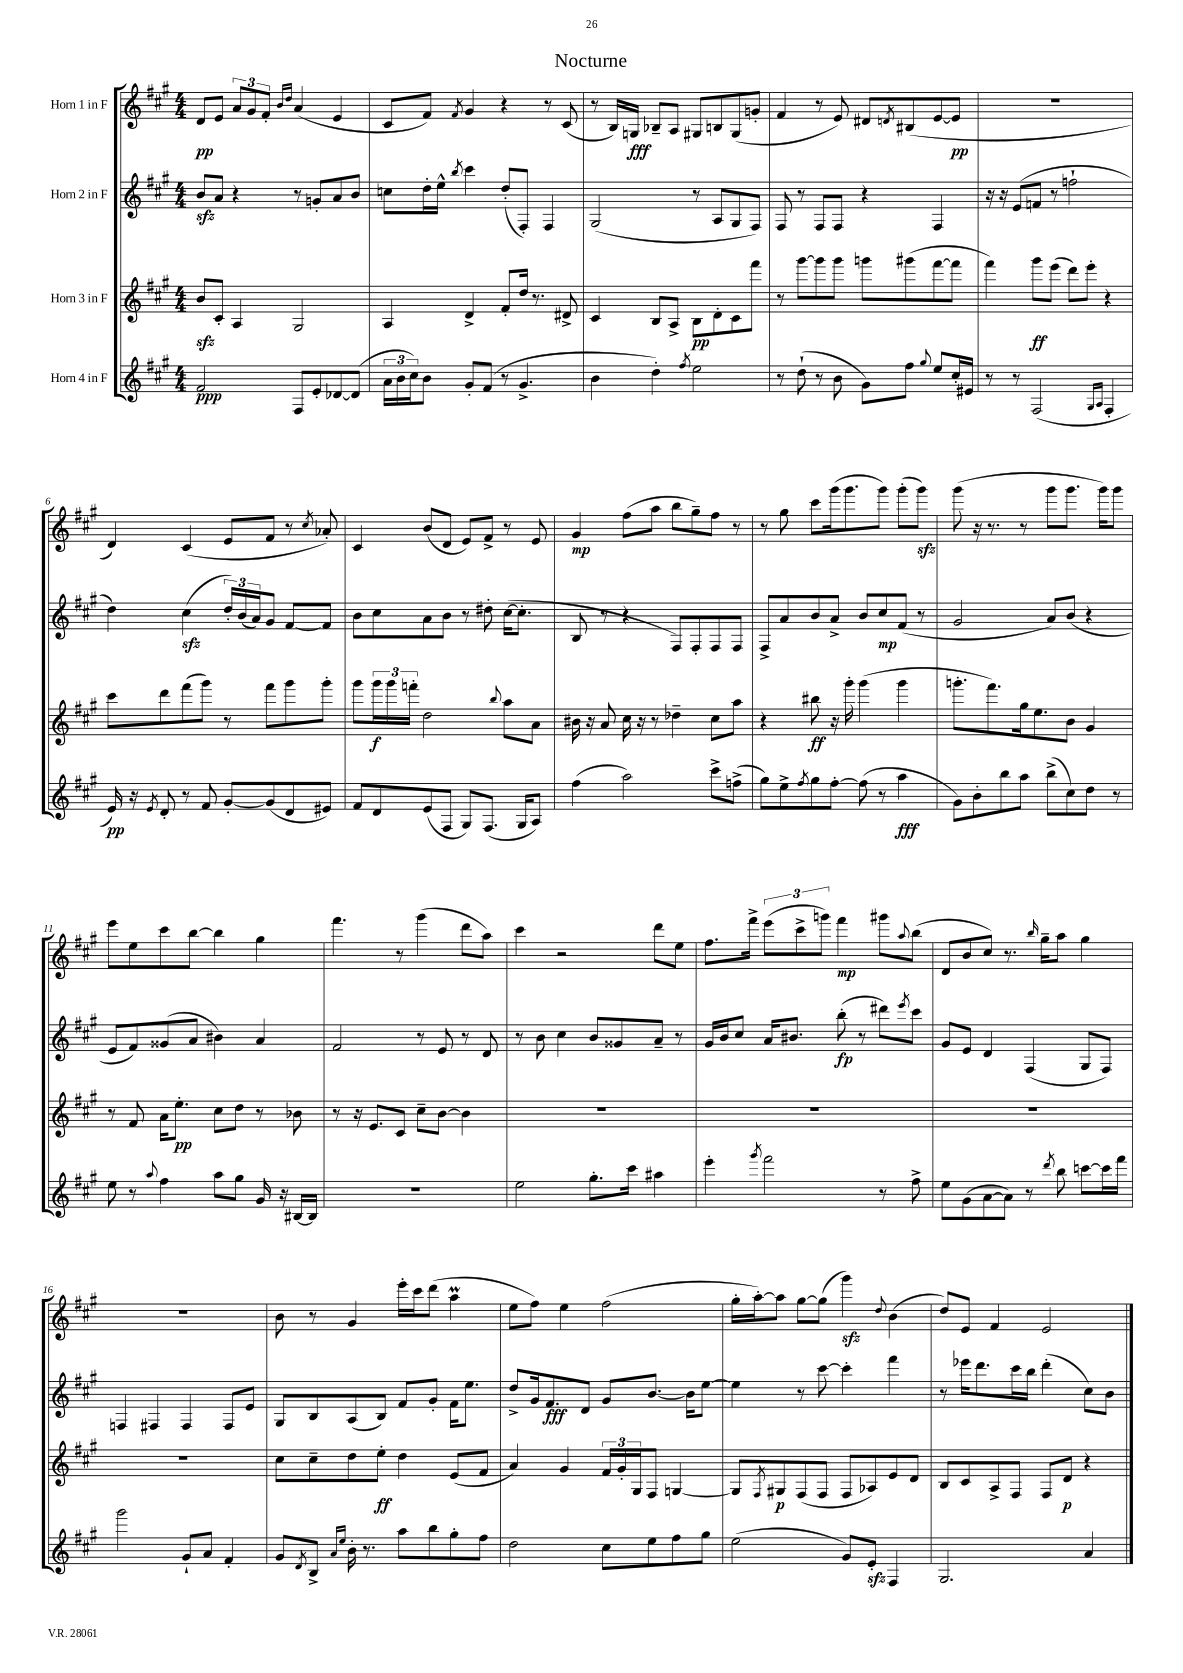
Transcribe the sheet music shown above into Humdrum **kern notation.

**kern	**kern	**kern	**kern
*staff4	*staff3	*staff2	*staff1
*clefG2	*clefG2	*clefG2	*clefG2
*k[f#c#g#]	*k[f#c#g#]	*k[f#c#g#]	*k[f#c#g#]
*M4/4	*M4/4	*M4/4	*M4/4
2f#	8b	8b	8d
.	8c#'	8a	8e
.	4A	4r	12a
.	.	.	12g#
.	.	.	12f#'
.	.	.	16qqb
.	.	.	16qqdd
8F#	2G#	8r	(4a
8e'	.	8g'	.
[8d-	.	8a	4e
(8d-]	.	8b	.
=	=	=	=
24a	4A	8cc	8c#
24b	.	.	.
24cc#)	.	.	.
8b	.	16dd'	8f#)
.	.	16ee^^	.
.	.	8qbb	8qf#
8g#'	4d^	4ccc#	4g#
(8f#	.	.	.
8r	8f#'	(8dd'	4r
4.g#^	16dd	8F#')	.
.	8.r	.	.
.	.	4F#	8r
.	8d#^	.	(8c#
=	=	=	=
4b	4c#	(2G#	8r
.	.	.	16B)
.	.	.	16G
4dd')	8B	.	8B-~
.	8A^	.	8A
8qff#	.	.	.
2ee	8B	8r	8G#
.	8d'	8A	8B
.	8c#	8G#	(8G#
.	8fff#	8F#)	8g'
=	=	=	=
8r	8r	8F#	4f#
(8dd`	[8ggg#	8r	.
8r	8ggg#]	8F#	8r
8b	8ggg#	8F#	8e)
8g#)	8ggg	4r	8d#
.	.	.	8qd
8ff#	(8ggg#	.	(8B#
8qqgg#	.	.	.
8ee	[8fff#	4F#	[8e
16cc#'	8fff#]	.	8e]
16e#	.	.	.
=	=	=	=
8r	4fff#)	16r	1r
.	.	16r	.
8r	.	(8e	.
(2F#	8ggg#	8f	.
.	(8eee	8r	.
.	8ddd)	2ff`	.
.	8eee'	.	.
16qqG#	.	.	.
16qqA	.	.	.
4F#'	4r	.	.
=	=	=	=
16e)	8ccc#	4dd)	4d)
16r	.	.	.
8qe	.	.	.
8d'	8ddd	.	.
8r	(8fff#	(4cc#	(4c#
8f#	8ggg#)	.	.
[8g#'	8r	24dd')	8e
.	.	(24b	.
.	.	24a)	.
(8g#]	8fff#	8g#	8f#
8d	8ggg#	[8f#	8r
.	.	.	8qcc#
8e#)	8ggg#'	8f#]	8a-')
=	=	=	=
8f#	8ggg#	8b	4c#
8d	24ggg#	8cc#	.
.	24ggg#	.	.
.	24fff'	.	.
(8e	2dd	8a	(8b
8F#	.	8b	8d
8G#)	.	8r	8e)
(8.F#	.	8dd#'	8f#^
.	8qqbb	.	.
.	8aa	([16cc#	8r
16G#	.	8.cc#']	.
8A)	8a	.	8e
=	=	=	=
(4ff#	16b#	8B	4g#
.	16r	.	.
.	8a	8r	.
2aa)	16cc#	4r	(8ff#
.	16r	.	.
.	8r	.	8aa
.	4dd-~	8F#)	8bb
.	.	8F#'	8gg#~)
8ccc#^	8cc#	8F#	8ff#
(8ff^	8aa	8F#	8r
=	=	=	=
8gg#)	4r	8F#^	8r
8ee^	.	8a	8gg#
8qff#	.	.	.
8gg#	8bb#	8b	8ccc#
[8ff#'	16r	8a^	(16ggg#
.	16ggg#'	.	8.ggg#
(8ff#]	(4ggg#	8b	.
8r	.	8cc#	8ggg#)
4aa	4ggg#	(8f#	(8ggg#'
.	.	8r	8ggg#)
=	=	=	=
8g#)	8.ggg'	2g#	(8ggg#
8b'	.	.	16r
.	8.fff#)	.	8.r
8bb	.	.	.
8aa	16gg#	.	8r
.	8.ee	.	.
(8bb^	.	8a)	8ggg#
8cc#)	8b	(8b	8.ggg#
8dd	4g#	4r	.
.	.	.	16ggg#)
8r	.	.	8ggg#
=	=	=	=
8ee	8r	8e	8eee
8r	8f#	8f#)	8ee
8qqaa	.	.	.
4ff#	16a	(8g##	8ccc#
.	8.ee'	.	.
.	.	8a	[8bb
8aa	8cc#	4b#)	4bb]
8gg#	8dd	.	.
16g#	8r	4a	4gg#
16r	.	.	.
[16B#	8b-	.	.
16B#]	.	.	.
=	=	=	=
1r	8r	2f#	4.fff#
.	16r	.	.
.	8.e	.	.
.	8c#	.	8r
.	8cc#~	8r	(4ggg#
.	[8b	8e	.
.	4b]	8r	8ddd
.	.	8d	8aa)
=	=	=	=
2ee	1r	8r	4ccc#
.	.	8b	.
.	.	4cc#	2r
8.gg#'	.	8b	.
.	.	8g##	.
16ccc#	.	.	.
4aa#	.	8a~	8ddd
.	.	8r	8ee
=	=	=	=
4eee'	1r	16g#	8.ff#
.	.	16b	.
.	.	8cc#	.
.	.	.	16fff#^
8qggg#	.	.	.
2fff#	.	16a	(12eee
.	.	8.b#	.
.	.	.	12ccc#^
.	.	.	12ggg)
.	.	(8bb'	4fff#
.	.	8r	.
8r	.	8ddd#)	8ggg#
.	.	8qeee	8qqaa
8ff#^	.	8ccc#	(8bb
=	=	=	=
8ee	1r	8g#	8d
(8g#	.	8e	8b
[8a	.	4d	8cc#)
8a])	.	.	8.r
8r	.	(4F#	.
.	.	.	16qqbb
.	.	.	16gg#~
8qddd	.	.	.
8bb	.	.	8aa
[8ccc	.	8G#	4gg#
16ccc]	.	8F#)	.
16fff#	.	.	.
=	=	=	=
2ggg#	1r	4F	1r
.	.	4F#	.
8g#`	.	4F#	.
8a	.	.	.
4f#'	.	8F#	.
.	.	8e	.
=	=	=	=
8g#	8cc#	8G#	8b
8qd	.	.	.
8B^	8cc#~	8B	8r
16qqa	.	.	.
16qqee	.	.	.
16b'	8dd	(8A	4g#
8.r	.	.	.
.	8ee'	8B)	.
8aa	4dd	8f#	16eee'
.	.	.	16ccc#
8bb	.	8g#'	(8ddd
8gg#'	(8e	16f#	4aa
.	.	8.ee	.
8ff#	8f#	.	.
=	=	=	=
2dd	4a)	8dd^	8ee
.	.	16g#	8ff#)
.	.	8.f#	.
.	4g#	.	4ee
.	.	8d	.
8cc#	24f#	8g#	(2ff#
.	24g#'	.	.
.	24G#	.	.
8ee	8F#	[8.b	.
8ff#	[4G	.	.
.	.	16b]	.
8gg#	.	[8ee	.
=	=	=	=
(2ee	8G]	4ee]	16gg#'
.	.	.	[16aa')
.	8qF#	.	.
.	8G#	.	8aa]
.	(8F#	8r	[8gg#
.	8F#	[8ccc#	(8gg#]
8g#)	8F#	4ccc#']	4ggg#)
8e'	8A-)	.	.
.	.	.	8qqdd
4F#	8e	4fff#	(4b
.	8d	.	.
=	=	=	=
2.G#	8B	8r	8dd)
.	8c#	16eee-	8e
.	.	8.ddd	.
.	8A^	.	4f#
.	8F#	16ccc#	.
.	.	16bb	.
.	8F#	(4ddd'	2e
.	8d	.	.
4a	4r	8cc#)	.
.	.	8b	.
==	==	==	==
*-	*-	*-	*-
